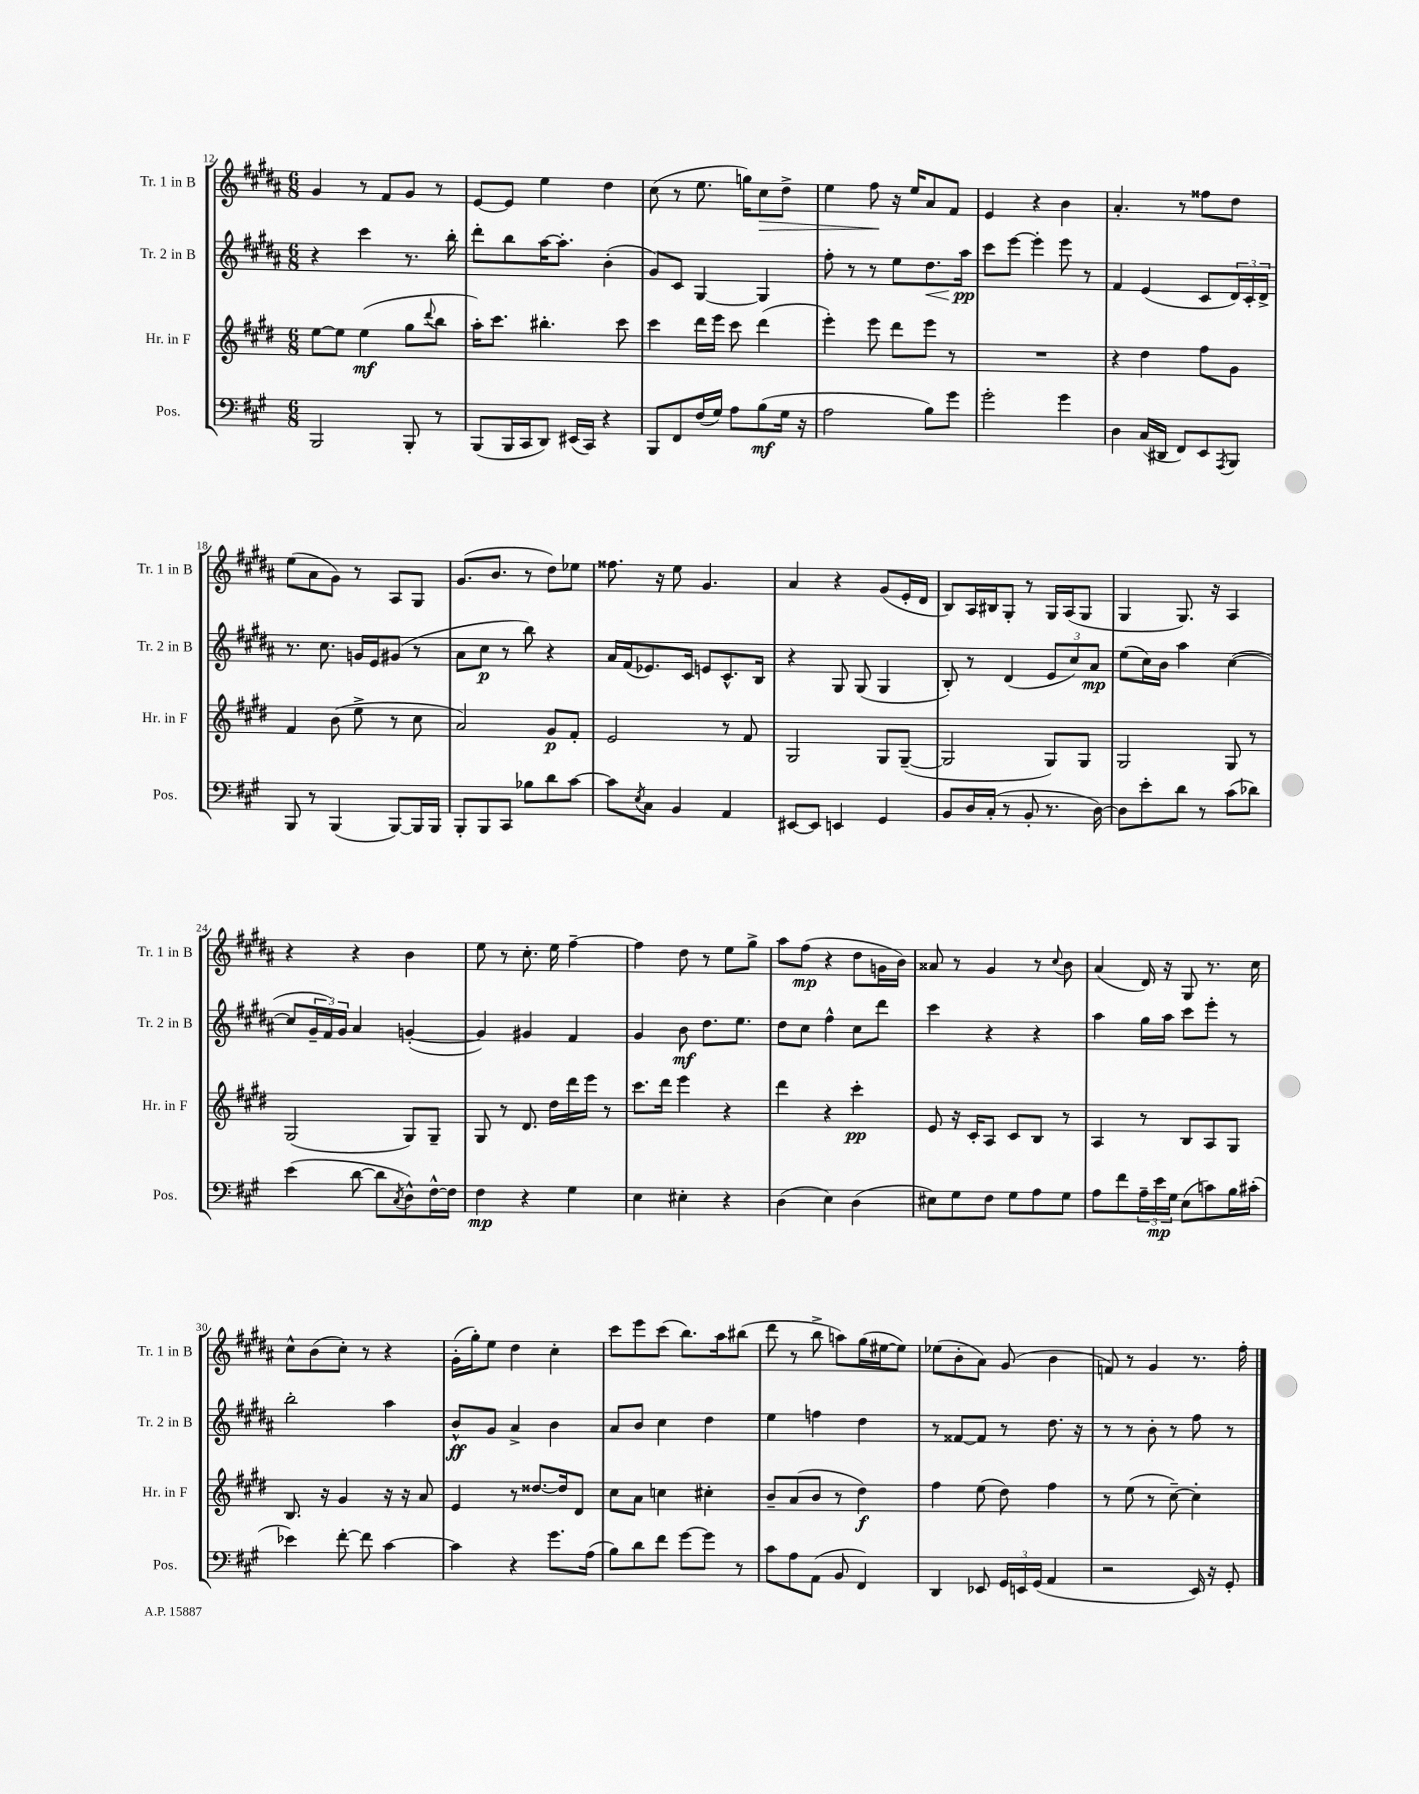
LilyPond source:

<<
\new StaffGroup <<
\new Staff = "s0" \with { instrumentName = "Tr. 1 in B" shortInstrumentName = "Tr. 1 in B" } {
    \clef treble \key b \major \numericTimeSignature \time 6/8
    gis'4 r8 fis'8 gis'8 r8 |
    e'8~ e'8 e''4 dis''4 |
    cis''8( r8 e''8. g''16) cis''8\> dis''8-> |
    e''4 fis''8\! r16 e''16 ais'8 fis'8 |
    e'4 r4 b'4 |
    ais'4.-. r8 fisis''8 dis''8 |
    e''8( ais'8 gis'8) r8 ais8 gis8 |
    gis'8.( b'8. r8 dis''8) ees''8 |
    fisis''8. r16 e''8 gis'4. |
    ais'4 r4 gis'8( e'16-. dis'16 |
    b8) ais16 bis16 gis8-. r8 gis16 ais16( gis8 |
    gis4 gis8.) r16 ais4 |
    r4 r4 b'4 |
    e''8 r8 cis''8.-. e''16 fis''4~-- |
    fis''4 dis''8 r8 e''8 gis''8-> |
    ais''8 fis''8\mp( r4 dis''8 g'16 b'16) |
    aisis'8 r8 gis'4 r8 \appoggiatura { cis''8 } b'8 |
    ais'4( dis'16) r16 gis8 r8. cis''16 |
    cis''8-^ b'8( cis''8-.) r8 r4 |
    gis'16-.( gis''16-.) e''8 dis''4 cis''4-. |
    cis'''8 e'''8 cis'''8( b''8.) ais''16 bis''8( |
    dis'''8 r8 b''8-> a''8) gis''16( eis''16~ eis''8) |
    ees''8( b'8-. ais'8) gis'8( b'4 |
    f'8) r8 gis'4 r8. fis''16-. \bar "|." |
}
\new Staff = "s1" \with { instrumentName = "Tr. 2 in B" shortInstrumentName = "Tr. 2 in B" } {
    \clef treble \key b \major \numericTimeSignature \time 6/8
    r4 cis'''4 r8. b''16-. |
    dis'''8-. b''8 ais''16~ ais''8.-. b'4-.( |
    gis'8) cis'8 gis4~ gis4 |
    fis''8-. r8 r8 e''8 dis''8.\< ais''16\pp\! |
    cis'''8 e'''8~ e'''4-. e'''8 r8 |
    fis'4 e'4( cis'8 \tuplet 3/2 { dis'16) cis'16-. dis'16-> } |
    r8. cis''8. g'16 e'16 gis'8( r8 |
    ais'8 cis''8\p r8 b''8) r4 |
    ais'16 fis'16( ees'8.) cis'16 e'8 cis'8.-^ b16 |
    r4 gis8 gis8( gis4 |
    b8-.) r8 dis'4( \tuplet 3/2 { e'8 cis''8) ais'8\mp } |
    e''8( cis''16) b'16 ais''4 cis''4~( |
    cis''8 \tuplet 3/2 { gis'16-- fis'16) gis'16 } ais'4 g'4~-.( |
    g'4) gis'4 fis'4 |
    gis'4 b'8\mf dis''8. e''8. |
    dis''8 cis''8 fis''4-^ cis''8 dis'''8 |
    cis'''4 r4 r4 |
    ais''4 gis''16 ais''16 cis'''8 e'''8-. r8 |
    b''2-. ais''4 |
    b'8-^\ff gis'8 ais'4-> b'4 |
    ais'8 b'8 cis''4 dis''4 |
    e''4 f''4 dis''4 |
    r8 fisis'8~ fisis'8 r8 dis''8. r16 |
    r8 r8 b'8-. r8 fis''8 r8 \bar "|." |
}
\new Staff = "s2" \with { instrumentName = "Hr. in F" shortInstrumentName = "Hr. in F" } {
    \clef treble \key e \major \numericTimeSignature \time 6/8
    e''8~ e''8 e''4\mf( gis''8 \appoggiatura { dis'''8 } b''8 |
    a''16-.) cis'''8. bis''4.-. cis'''8 |
    cis'''4 dis'''16 e'''16 cis'''8 dis'''4( |
    e'''4-.) e'''8 dis'''8 e'''8 r8 |
    R2. |
    r4 dis''4 fis''8 gis'8 |
    fis'4 b'8( e''8-> r8 cis''8 |
    a'2) gis'8\p fis'8-. |
    e'2 r8 fis'8 |
    gis2 gis8 gis8~--( |
    gis2 gis8) gis8 |
    gis2 gis8 r8 |
    gis2( gis8) gis8-- |
    gis8 r8 dis'8. dis''16 dis'''16 e'''16 r8 |
    cis'''8. dis'''16 e'''4 r4 |
    dis'''4 r4 cis'''4-.\pp |
    e'8 r16 cis'16-. a8 cis'8 b8 r8 |
    a4 r8 b8 a8 gis8 |
    b8. r16 gis'4 r16 r16 a'8 |
    e'4 r8 disis''8.~ disis''16 dis'8 |
    cis''8 a'8 c''4 cis''4-. |
    b'8-- a'8( b'8 r8 dis''4\f) |
    fis''4 e''8( dis''8) fis''4 |
    r8 e''8( r8 cis''8~--) cis''4-. \bar "|." |
}
\new Staff = "s3" \with { instrumentName = "Pos." shortInstrumentName = "Pos." } {
    \clef bass \key a \major \numericTimeSignature \time 6/8
    b,,2 b,,8-. r8 |
    b,,8( b,,16 cis,16 d,8) eis,16( cis,16) r4 |
    b,,8 fis,8 fis16( gis16) a8 b8\mf( gis16 r16 |
    a2 b8) gis'8 |
    gis'2-. gis'4 |
    d4 cis16( dis,16 fis,8) e,8 \acciaccatura { a,,8 } b,,8 |
    b,,8 r8 b,,4( b,,8~) b,,16 b,,16 |
    b,,8-. b,,8 cis,8 bes8 d'8 cis'8~ |
    cis'8 \acciaccatura { e8 } cis8 b,4 a,4 |
    eis,8~ eis,8 e,4 gis,4 |
    b,8 d16 cis16-.( r8 b,8-. r8. d16~) |
    d8 e'8-. d'8 r8 cis'8( des'8) |
    e'4( d'8~ d'8 \acciaccatura { cis8 } d8-^) fis16~-^ fis16 |
    fis4\mp r4 gis4 |
    e4 eis4-. r4 |
    d4( e4) d4( |
    eis8) gis8 fis8 gis8 a8 gis8 |
    a8 fis'8 \tuplet 3/2 { a16-- e'16\mp gis16 } e8( c'8) b16 cis'16-.( |
    ees'4) fis'8~-. fis'8 cis'4~ |
    cis'4 r4 gis'8. a16( |
    b8) d'8 fis'8 gis'8~ gis'8 r8 |
    cis'8 a8 a,8( b,8 fis,4) |
    d,4 ees,8 \tuplet 3/2 { gis,16 e,16 gis,16( } a,4 |
    r2 e,16) r16 gis,8-. \bar "|." |
}
>>
>>
\layout { \context { \Score currentBarNumber = #12 } }
